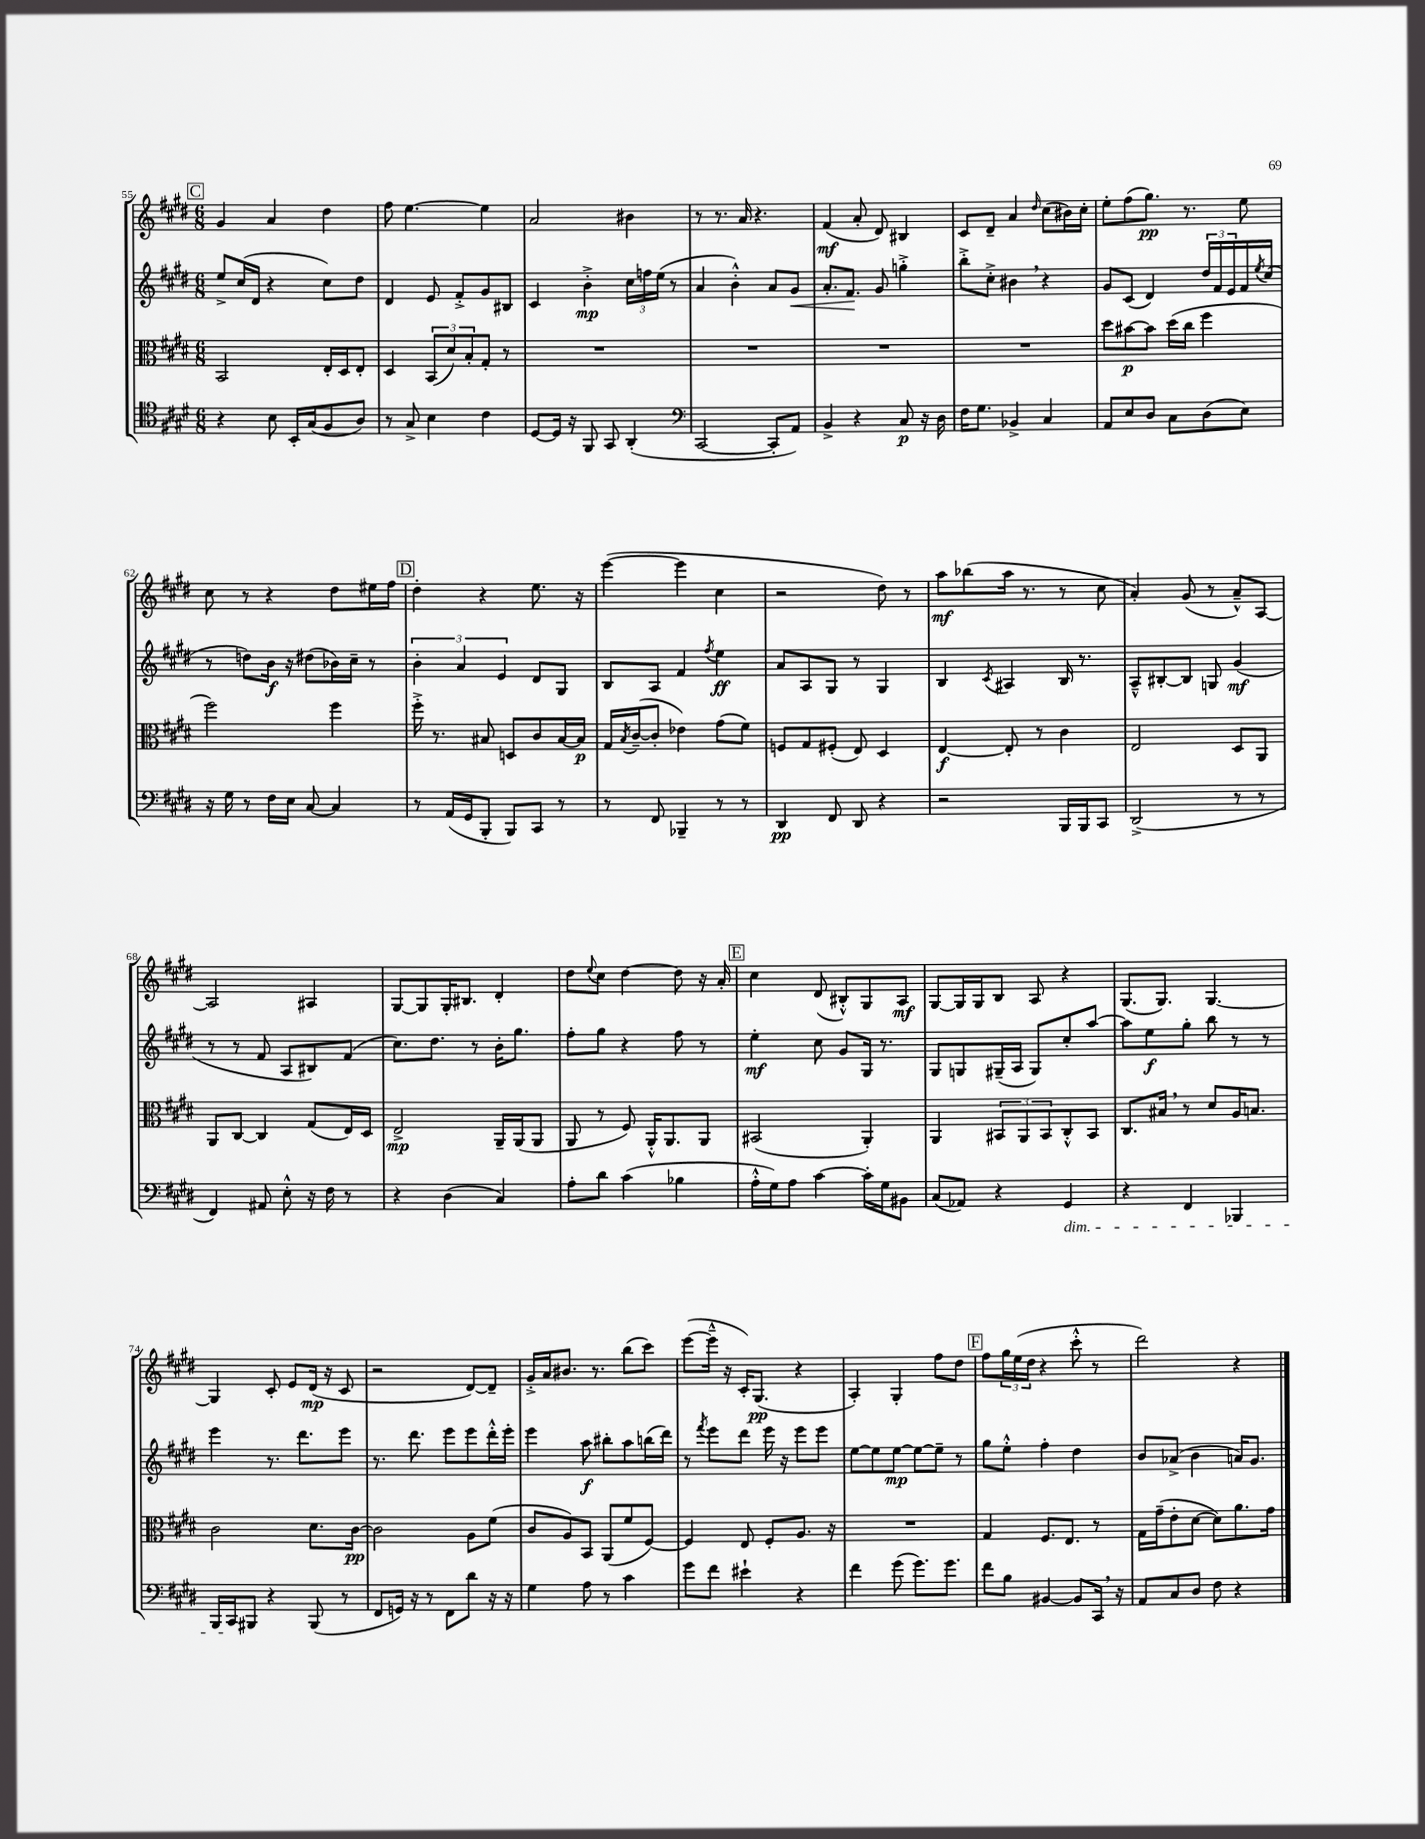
<<
\new StaffGroup <<
\new Staff = "s0" {
    \clef treble \key e \major \numericTimeSignature \time 6/8
    \mark \markup { \box "C" } gis'4 a'4 dis''4 |
    fis''8 e''4.~ e''4 |
    a'2 bis'4 |
    r8 r8. a'16 r4. |
    fis'4\mf( a'8-. dis'8) bis4 |
    cis'8 dis'8-- a'4 \grace { dis''16 } cis''8( bis'16) cis''16-. |
    e''8-. fis''8( gis''8.\pp) r8. e''8 |
    cis''8 r8 r4 dis''8 eis''16 fis''16 |
    \mark \markup { \box "D" } dis''4-. r4 e''8. r16 |
    e'''4~( e'''4 cis''4 |
    r2 dis''8) r8 |
    a''8\mf bes''8( a''16 r8. r8 cis''8 |
    a'4-.) gis'8( r8 a'8---^) a8~ |
    a2 ais4 |
    gis8~ gis8 gis16-. bis8. dis'4-. |
    dis''8 \appoggiatura { e''8 } cis''8 dis''4~ dis''8 r16 a'16-. |
    \mark \markup { \box "E" } cis''4 dis'8( bis8-.-^) gis8 a8\mf |
    gis8~ gis16 gis16 b8 a8 r4 |
    gis8.( gis8.) gis4.~ |
    gis4 cis'8-. e'8 dis'16\mp( r16 cis'8 |
    r2 dis'8~) dis'8-- |
    gis'16-.-> a'16 bis'8. r8. b''8( cis'''8) |
    e'''8~( e'''16---^ r16 cis'16-.) gis8.\pp( r4 |
    a4-.) gis4-. fis''8 dis''8 |
    \mark \markup { \box "F" } fis''8 \tuplet 3/2 { gis''16 e''16( dis''16 } r4 cis'''8-.-^ r8 |
    dis'''2) r4 \bar "|." |
}
\new Staff = "s1" {
    \clef treble \key e \major \numericTimeSignature \time 6/8
    \mark \markup { \box "C" } e''8-> cis''16( dis'16 r4 cis''8) dis''8 |
    dis'4 e'8 fis'8-.-> gis'8 bis8 |
    cis'4 b'4-.->\mp \tuplet 3/2 { cis''16 f''16 e''16( } r8 |
    a'4 b'4-.-^) a'8 gis'8\< |
    a'8.-. fis'8.\! gis'8 g''4-.-> |
    b''8-.-> cis''8-.-> bis'4 \breathe r4 |
    gis'8 cis'8( dis'4) \tuplet 3/2 { dis''16 fis'16 e'16 } fis'16 \acciaccatura { e''8 } cis''16( |
    r8 d''8) b'16\f r16 dis''8( bes'16) cis''16-- r8 |
    \mark \markup { \box "D" } \tuplet 3/2 { b'4-. a'4 e'4 } dis'8 gis8 |
    b8 a8 fis'4 \acciaccatura { fis''8 } e''4\ff |
    a'8 a8 gis8 r8 gis4 |
    b4 \acciaccatura { cis'8 } ais4 b16 r8. |
    a8---^ bis8~-. bis8 g8 gis'4\mf( |
    r8 r8 fis'8 a8 bis8) fis'8( |
    cis''8.) dis''8. r8 b'16-. gis''8. |
    fis''8-. gis''8 r4 fis''8 r8 |
    \mark \markup { \box "E" } e''4-.\mf cis''8 gis'8 gis16 r8. |
    gis8 g8 gis16--( a16 gis8) cis''8-. a''8~ |
    a''8 e''8\f gis''8-. b''8 r8 r8 |
    e'''4 r8. dis'''8. e'''8 |
    r8. dis'''8. e'''8 e'''8 dis'''16-.-^ e'''16-. |
    e'''4 a''8\f bis''8-. a''8 b''16( dis'''16) |
    r8 \acciaccatura { fis'''8 } e'''8 dis'''8 e'''16 r16 e'''8 e'''8 |
    e''8~ e''8 e''8~\mp e''8~ e''8-- r8 |
    \mark \markup { \box "F" } gis''8 e''8-.-^ fis''4-. dis''4 |
    b'8 aes'8->( b'4 a'16) gis'8. \bar "|." |
}
\new Staff = "s2" {
    \clef alto \key e \major \numericTimeSignature \time 6/8
    \mark \markup { \box "C" } b,2 e16-. dis16 e8-. |
    dis4 \tuplet 3/2 { b,8( dis'8) b8-. } gis8-. r8 |
    R2. |
    R2. |
    R2. |
    R2. |
    dis''8 bis'8~\p bis'8 dis''16( cis''16 fis''4 |
    fis''2) fis''4 |
    \mark \markup { \box "D" } fis''16-.-> r8. bis8 d8 cis'8 bis16~ bis16\p |
    gis16 \acciaccatura { b8 } cis'16~--( cis'8-. ees'4) gis'8( fis'8) |
    f8 gis8 fis8-.( e8) dis4 |
    e4~\f e8-. r8 cis'4 |
    e2 dis8 a,8 |
    a,8 cis8~ cis4 gis8( e16) dis16 |
    e2->\mp a,16-- a,16( a,8 |
    a,8 r8 fis8) a,16-.-^ a,8. a,8 |
    \mark \markup { \box "E" } bis,2( a,4-.) |
    a,4 \tuplet 3/2 { bis,8 a,8 bis,8 } cis8-.-^ bis,8 |
    cis8. bis16 \breathe r8 dis'8 a16 b8. |
    cis'2 dis'8. cis'16~\pp |
    cis'2 a8 fis'8( |
    cis'8 a8) b,8 a,8( fis'8 fis8~) |
    fis4 e8 fis8-. a8. r16 |
    R2. |
    \mark \markup { \box "F" } gis4 fis8. e8. r8 |
    gis16 gis'16--( e'8-. dis'8~ dis'8) a'8. gis'16 \bar "|." |
}
\new Staff = "s3" {
    \clef tenor \key e \major \numericTimeSignature \time 6/8
    \mark \markup { \box "C" } r4 b8 b,16-. gis16( fis8 a8) |
    r8 gis8-> b4 cis'4 |
    dis8~ dis16 r16 fis,8 gis,8 a,4-.( |
    \clef bass cis,2~ cis,8-. a,8) |
    b,4-> r4 cis8\p r16 dis16 |
    fis16 gis8. bes,4-> cis4 |
    a,8 e8 dis8 cis8 dis8( e8) |
    r16 gis16 r8 fis16 e16 cis8~ cis4 |
    \mark \markup { \box "D" } r8 a,16( gis,16 b,,8-. b,,8) cis,8 r8 |
    r8 fis,8 bes,,4-- r8 r8 |
    dis,4\pp fis,8 dis,8 r4 |
    r2 b,,16 b,,16 cis,8 |
    dis,2->( r8 r8 |
    fis,4) ais,8 e8-.-^ r16 fis16 r8 |
    r4 dis4( cis4) |
    a8-. dis'8 cis'4( bes4 |
    \mark \markup { \box "E" } a16-.-^ gis16) a8 cis'4~ cis'16-. gis16 bis,8 |
    cis8( aes,8) r4 gis,4\dim |
    r4 fis,4 bes,,4 |
    b,,16 cis,16\! bis,,8 r4 bis,,8( r8 |
    fis,8 g,16) r16 r8 fis,8 dis'8 r16 r16 |
    gis4 a8 r8 cis'4 |
    gis'8 fis'8 eis'4-! r4 |
    fis'4 gis'8( gis'8.) gis'8. |
    \mark \markup { \box "F" } fis'8 b8 bis,4~ bis,8 cis,16 \breathe r16 |
    a,8 cis8 dis8 fis8 r4 \bar "|." |
}
>>
>>
\layout { \context { \Score currentBarNumber = #55 } }
